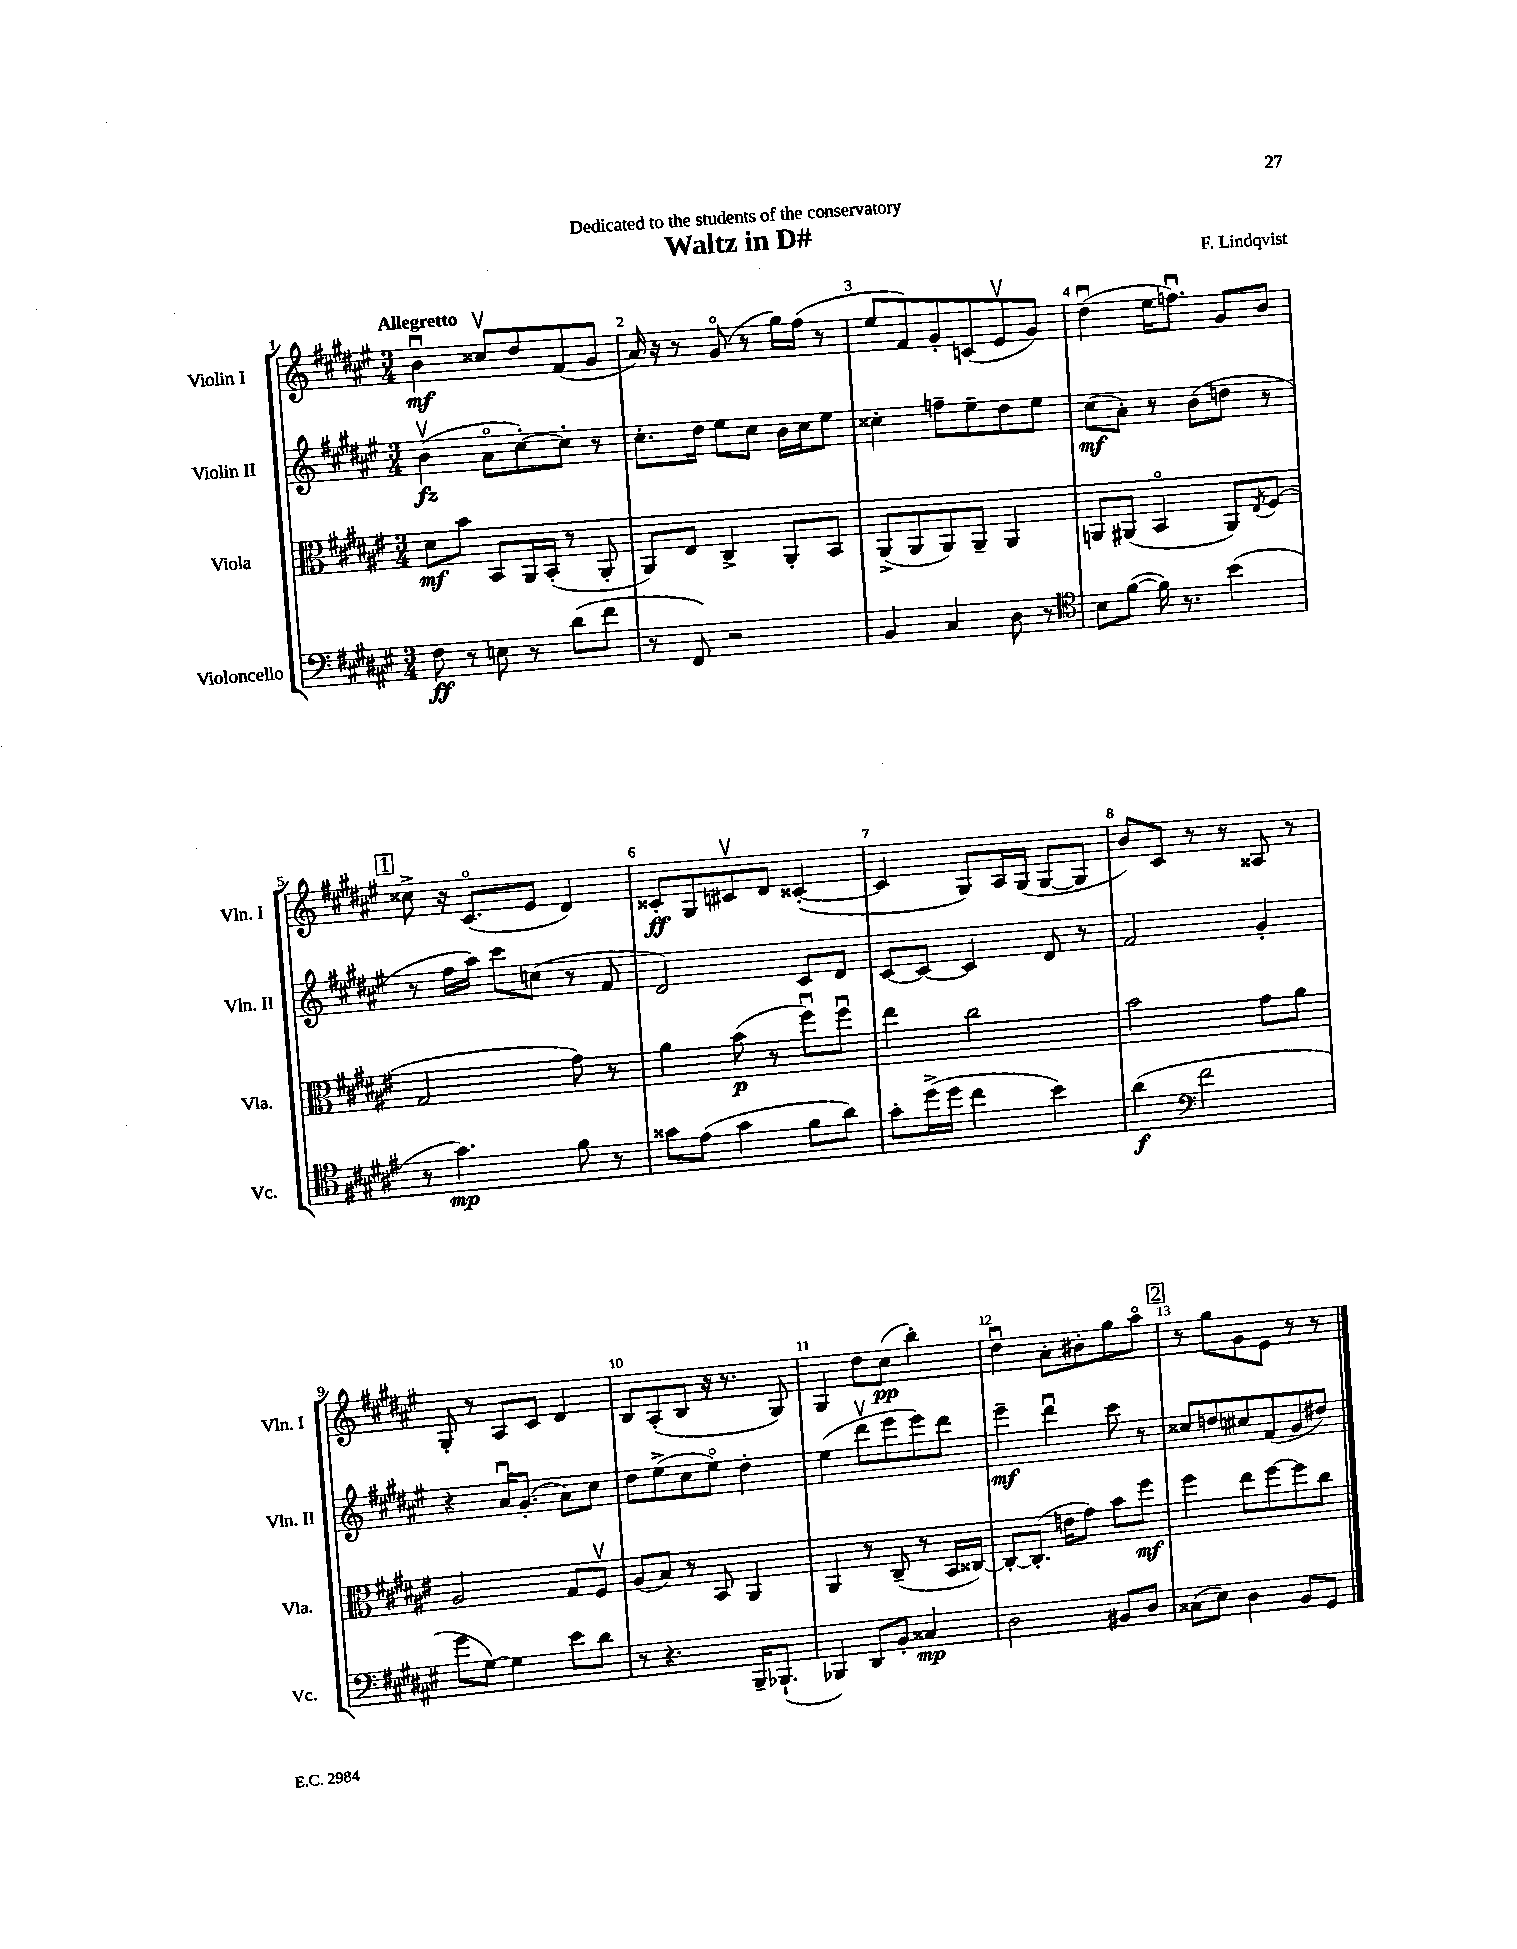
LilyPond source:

\header { title = "Waltz in D#" composer = "F. Lindqvist" dedication = "Dedicated to the students of the conservatory" }
<<
\new StaffGroup <<
\new Staff = "s0" \with { instrumentName = "Violin I" shortInstrumentName = "Vln. I" } {
    \clef treble \key fis \major \numericTimeSignature \time 3/4 \tempo "Allegretto"
    b'4\downbow\mf cisis''8\upbow dis''8 fis'8( gis'8 |
    ais'16) r16 r8 gis'8\flageolet( r8 gis''16) fis''16( r8 |
    eis''8 fis'8) gis'8-. c'8( eis'8\upbow gis'8) |
    dis''4\downbow( eis''16 f''8.\downbow) gis'8 b'8 |
    \mark \markup { \box "1" } cisis''8-> r16 cis'8.\flageolet( eis'8 dis'4) |
    cisis'8-.\ff gis8 cis'8\upbow dis'8 cisis'4~-.( |
    cisis'4 gis8) ais16 gis16( gis8~ gis8 |
    b'8) cis'8 r8 r8 aisis8 r8 |
    gis8-. r8 ais8 cis'8 dis'4 |
    b8 ais8-.( b8 r16 r8. gis8) |
    gis4 dis''8 cis''8\pp( b''4-.) |
    dis''4\downbow ais'8-. bis'8-. gis''8 ais''8\flageolet |
    \mark \markup { \box "2" } r8 gis''8 gis'8 eis'8 r8 r8 \bar "|." |
}
\new Staff = "s1" \with { instrumentName = "Violin II" shortInstrumentName = "Vln. II" } {
    \clef treble \key fis \major \numericTimeSignature \time 3/4
    b'4\upbow\fz( ais'8\flageolet cis''8~-.) cis''8-. r8 |
    cis''8.-. dis''16 eis''8 cis''8 b'16 cis''16 eis''8 |
    cisis''4-. f''8-- eis''8-- dis''8 eis''8 |
    cis''8\mf( ais'8-.) r8 b'8( d''8 r8 |
    \mark \markup { \box "1" } r8 fis''16 ais''16) cis'''8 c''8( r8 fis'8 |
    dis'2) cis'8 dis'8 |
    cis'8~ cis'8~ cis'4 dis'8 r8 |
    fis'2 gis'4-. |
    r4 ais'16\downbow gis'8.-.( ais'8) cis''8 |
    dis''8 eis''8->( cis''8 eis''8\flageolet) dis''4-. |
    eis''4( dis'''8\upbow eis'''8 eis'''8) dis'''8 |
    eis'''4--\mf dis'''4\downbow cis'''8 r8 |
    \mark \markup { \box "2" } cisis''8 d''8 cis''8 fis'8( gis'8 dis''8) \bar "|." |
}
\new Staff = "s2" \with { instrumentName = "Viola" shortInstrumentName = "Vla." } {
    \clef alto \key fis \major \numericTimeSignature \time 3/4
    dis'8\mf b'8 b,8 ais,16 b,16-.( r8 ais,8-. |
    ais,8) eis8 cis4-> ais,8-. b,8 |
    ais,8->( ais,8 ais,8) ais,8-- ais,4 |
    a,8 ais,8( b,4\flageolet ais,8) \acciaccatura { eis8 } fis8( |
    \mark \markup { \box "1" } gis2 gis'8) r8 |
    ais'4 b'8\p( r8 fis''8\downbow) fis''8\downbow |
    eis''4 cis''2 |
    b'2 gis'8 ais'8 |
    ais2 gis8 fis8\upbow |
    ais8( b8) r8 b,8 ais,4 |
    ais,4 r8 cis8--( r8 b,16 cisis16~) |
    cisis8~-. cisis8.-.( e'16 gis'8) b'8 fis''8\mf |
    \mark \markup { \box "2" } fis''4 eis''8 fis''8~ fis''8 cis''8 \bar "|." |
}
\new Staff = "s3" \with { instrumentName = "Violoncello" shortInstrumentName = "Vc." } {
    \clef bass \key fis \major \numericTimeSignature \time 3/4
    fis8\ff r8 e8 r8 dis'8( fis'8 |
    r8 fis,8) r2 |
    b,4 cis4 dis8 r8 |
    \clef tenor b8 fis'8~( fis'16) r8. b'4( |
    \mark \markup { \box "1" } r8 gis'4.\mp) fis'8 r8 |
    gisis'8 eis'8( gisis'4 fis'8 ais'8) |
    gis'8-. dis''16->( dis''16 cis''4 b'4) |
    ais'4\f( \clef bass fis'2 |
    gis'8 gis8~) gis4 eis'8 dis'8 |
    r8 r4. b,,16-- bes,,8.-!( |
    bes,,4) dis,8 b,8-. cisis4\mp |
    dis2 bis,8 dis8 |
    \mark \markup { \box "2" } cisis8( eis8) dis4 b,8 gis,8 \bar "|." |
}
>>
>>
\layout { \context { \Score \override BarNumber.break-visibility = ##(#f #t #t) barNumberVisibility = #all-bar-numbers-visible } }
